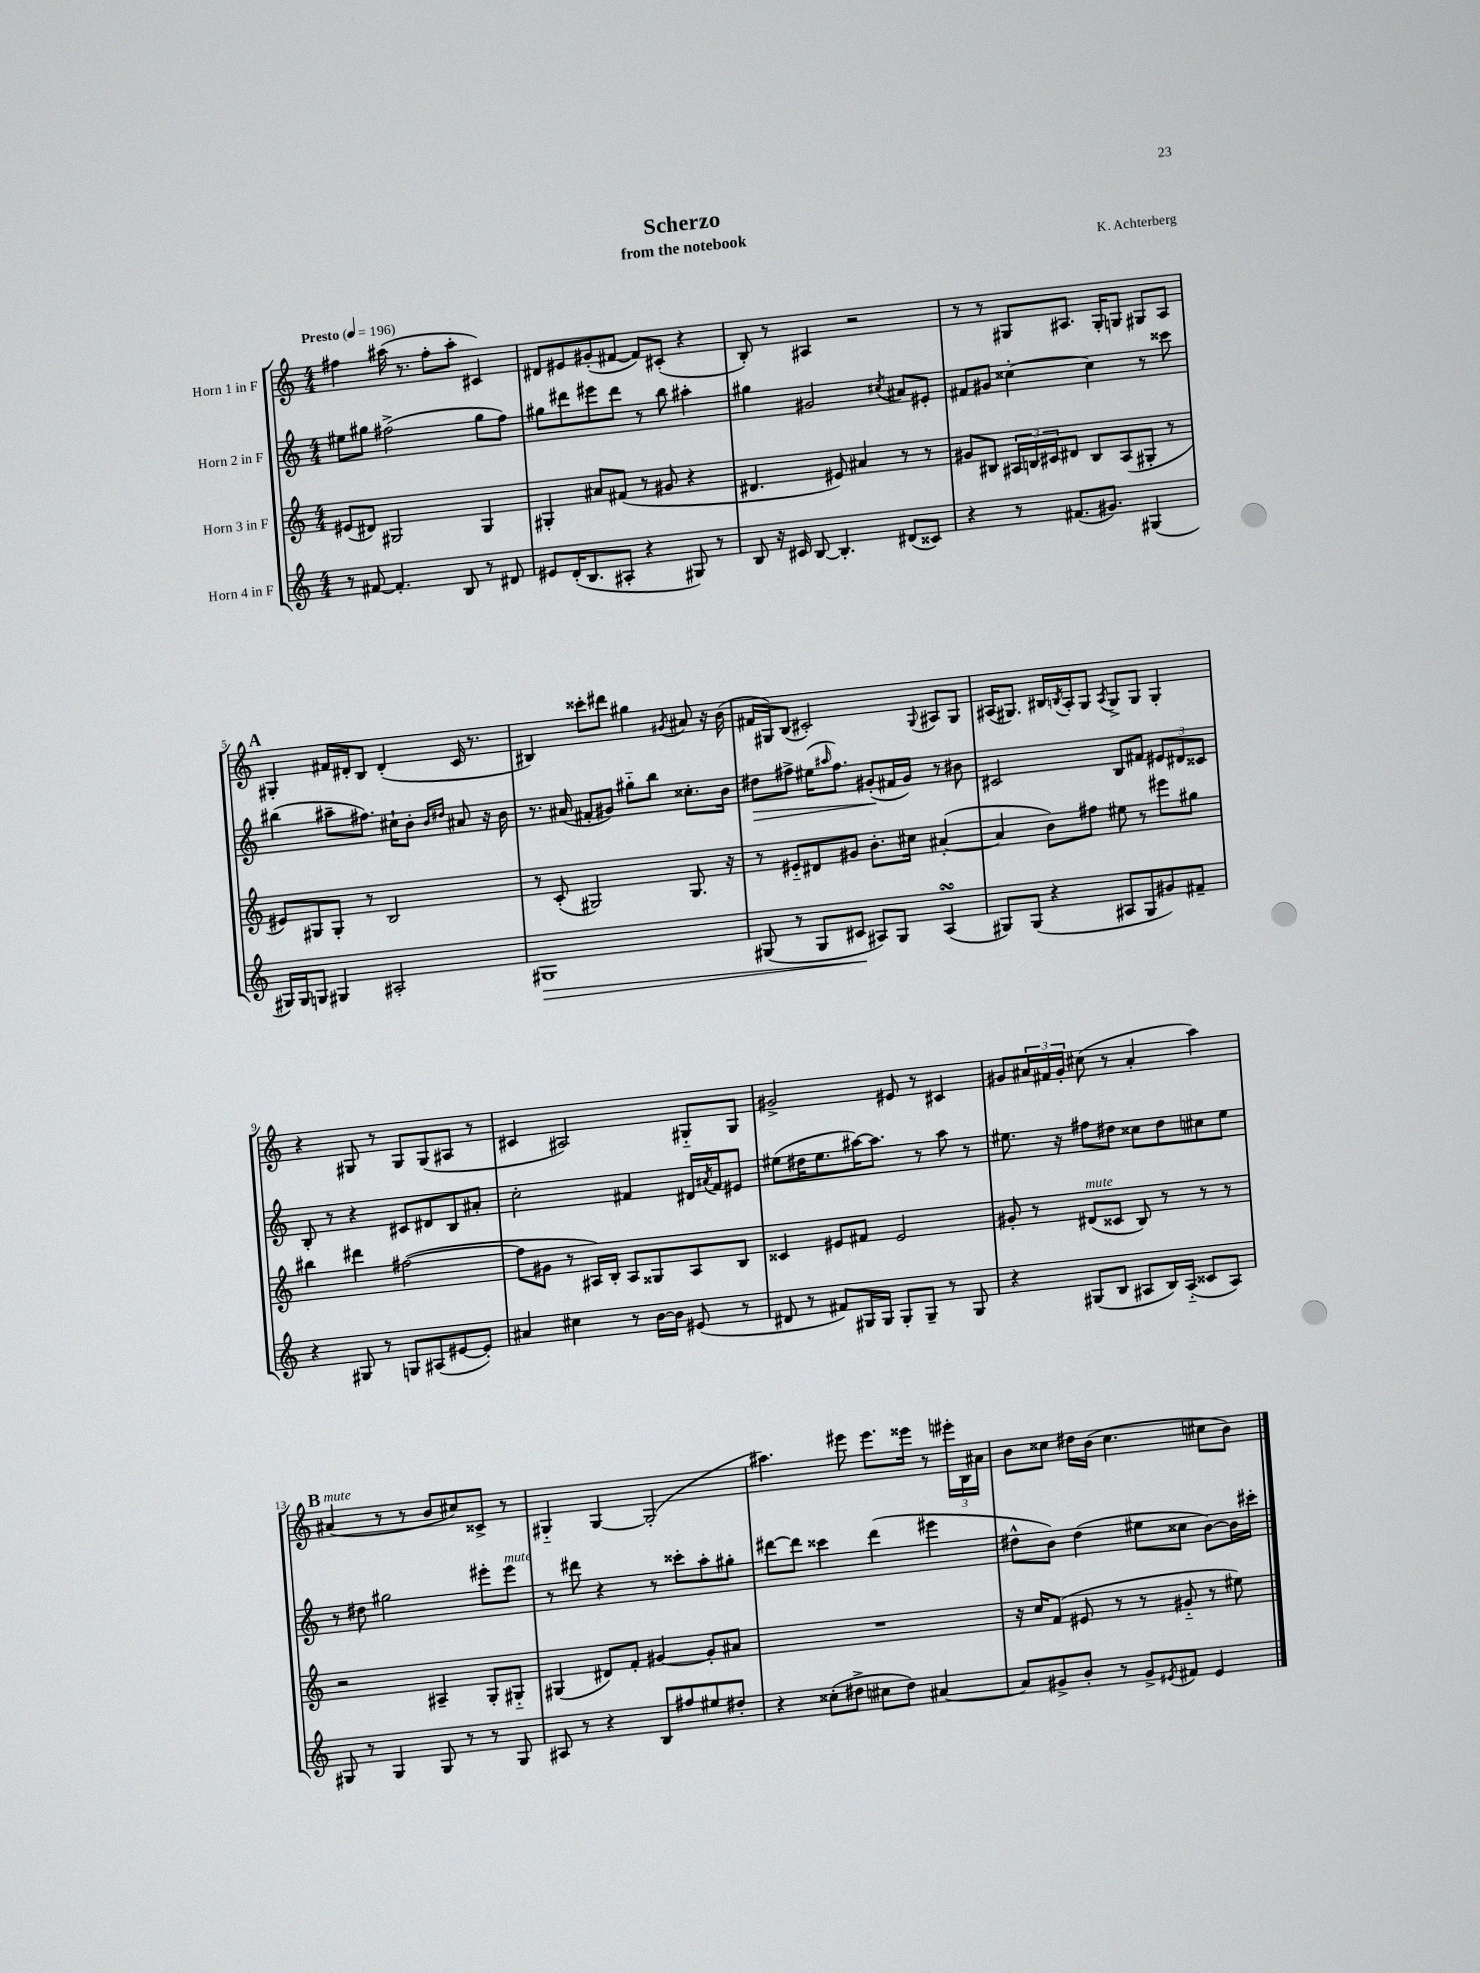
\header { title = "Scherzo" composer = "K. Achterberg" subtitle = "from the notebook" }
<<
\new StaffGroup <<
\new Staff = "s0" \with { instrumentName = "Horn 1 in F" } {
    \clef treble \key c \major \numericTimeSignature \time 4/4 \tempo "Presto" 4 = 196
    fis''4 ais''16( r8. fis''8-. ais''8-. cis'4) |
    dis'8 eis'8 gis'8-.( fis'8~ fis'8) cis'8-.( r4 |
    b8-.) r8 ais4 r2 |
    r8 r8 gis8 ais8. gis16-. g8 gis8 ais8 |
    \mark \markup { \bold "A" } gis4-. fis'16 dis'16-. b8 dis'4-.( c'16 r8. |
    bis4) cisis'''8-. dis'''8 gis''4 \acciaccatura { gis'8 } ais'8 r16 b'16( |
    fis'16 gis16) b8( cis'2-.) \appoggiatura { gis8 } ais8 gis8 |
    ais16( gis8.) bis16 \acciaccatura { b8 } ais16-. gis8 \acciaccatura { ais8 } gis8-> gis8 gis4-. |
    r4 gis8 r8 gis8 gis8( ais8 r8 |
    cis'4 ais2) gis8-_ gis8 |
    gis'2-> eis'8 r8 cis'4 |
    gis'8 \tuplet 3/2 { ais'16 fis'16 gis'16-. } cis''8( r8 ais'4-. a''4) |
    \mark \markup { \bold "B" } ais'4^\markup { \italic "mute" }( r8 r8 b'8 cis''8) cisis'8-> r8 |
    gis4-_ gis4~ gis2-.( |
    ais''4.) eis'''8 eis'''8. eisis'''16 r8 \tuplet 3/2 { eis'''16-. b16 ais'16 } |
    b'8 cisis''8 dis''16 b'16( cisis''4. cis''8 b'8) \bar "|." |
}
\new Staff = "s1" \with { instrumentName = "Horn 2 in F" } {
    \clef treble \key c \major \numericTimeSignature \time 4/4
    eis''8 gis''8 fis''2->( gis''8 fis''8) |
    gis''8 dis'''8 eis'''8 dis'''8 r8 b''8 ais''4-. |
    gis''4 gis'2 \acciaccatura { cis''8 } ais'8 eis'8-. |
    fis'8 gis'8 cisis''4~-. cisis''4 r8 cisis'''8 |
    \mark \markup { \bold "A" } bis''4( ais''8-- fis''8.) cis''16-! b'8-. \grace { b'16 dis''16 } ais'8 r16 b'16 |
    r8. ais'16( fis'8-. gis'8) gis''8-_ b''8 cisis''8.-. b'16 |
    dis''8\> fis''8-> eis''16( \grace { ais''16 } fis''8.) gis'8-.\!( fis'16 gis'16) r8 bis'8 |
    cis'2 b8 fis'8 \tuplet 3/2 { eis'8 dis'8 cisis'8 } |
    b8-. r8 r4 cis'8 dis'8 b8 ais'8-. |
    c''2-. fis'4 dis'16 \acciaccatura { ais'8 } fis'16 eis'8 |
    eis''8( dis''16 eis''8. ais''16~) ais''8. r8 ais''8 r8 |
    eis''8. r16 fis''8 dis''8 cisis''8 dis''8 cis''8 eis''8 |
    \mark \markup { \bold "B" } r8 dis''8 gis''2 eis'''8-. eis'''8^\markup { \italic "mute" } |
    r8 dis'''8 r4 r8 cisis'''8-. a''8-. gis''8-. |
    dis'''8~ dis'''8 cisis'''4 dis'''4( eis'''4 |
    dis''8-^ b'8) dis''4( eis''8 cisis''8 b'8~) b'16 cis'''16-. \bar "|." |
}
\new Staff = "s2" \with { instrumentName = "Horn 3 in F" } {
    \clef treble \key c \major \numericTimeSignature \time 4/4
    eis'8( dis'8) gis2 gis4 |
    gis4-. ais'8 fis'8( r8 gis'8 r4 |
    dis'4. eis'8) ais'4 r8 r8 |
    gis'8 bis8 \tuplet 3/2 { ais16 b16 cis'16 } dis'8 b8 ais8( gis8-. r8 |
    \mark \markup { \bold "A" } eis'8) gis8 gis8-. r8 b2 |
    r8 c'8-.( gis2) gis8. r16 |
    r8 eis'8-_ dis'8 gis'8 b'8.-. cis''16 ais'4~-.( |
    ais'4 b'8) fis''8 eis''8 r8 eis'''8 gis''8 |
    bis''4 dis'''4 fis''2~( |
    fis''8 gis'8 r8 ais16) b16-. ais8 gisis8 ais8 b8 |
    cisis'4 eis'8 fis'8 eis'2 |
    gis'8-. r8 dis'8^\markup { \italic "mute" }( cisis'8 b8) r8 r8 r8 |
    \mark \markup { \bold "B" } r2 ais4-- g8-. gis8-_ |
    gis4( dis'8) f'8-. gis'4~ gis'8-. ais'8 |
    R1 |
    r16 c''16 f'8( eis'8 r8 r8 gis'8-_ r8 eis''8) \bar "|." |
}
\new Staff = "s3" \with { instrumentName = "Horn 4 in F" } {
    \clef treble \key c \major \numericTimeSignature \time 4/4
    r8 fis'8~ fis'4.-. b8 r8 dis'8 |
    eis'8 d'16-.( b8. ais8-. r4 gis8) r8 |
    b8 r16 cis'16 b8~ b4.-. dis'8( cisis'8) |
    r4 r8 fis'8.( gis'8.) gis4( |
    \mark \markup { \bold "A" } gis16) gis16 g8 gis4 ais2-. |
    gis1\> |
    gis8( r8 gis8 cis'8\! ais8) gis8 ais4\turn( |
    gis8) gis8( r4 ais8 gis8 gis'8) fis'8-- |
    r4 gis8 r8 g8 ais8( eis'8~ eis'8-.) |
    ais'4 cis''4 r8 b'16~ b'16 eis'8( r8 |
    dis'8 r8 fis'8) gis16 gis16 gis8-. gis8-- r8 gis8 |
    r4 gis8( b8 ais8 b16) ais16-_( cisis'8 ais8) |
    \mark \markup { \bold "B" } gis8 r8 gis4 gis8 r8 r8 gis8 |
    ais8 r8 r4 b8 fis''8 eis''8 dis''8-. |
    r4 cisis''8-.( dis''8-> cis''8 dis''8) ais'4~ |
    ais'8 gis'8-> b'8-. r8 gis'8-> \acciaccatura { eis'8 } fis'8 eis'4 \bar "|." |
}
>>
>>
